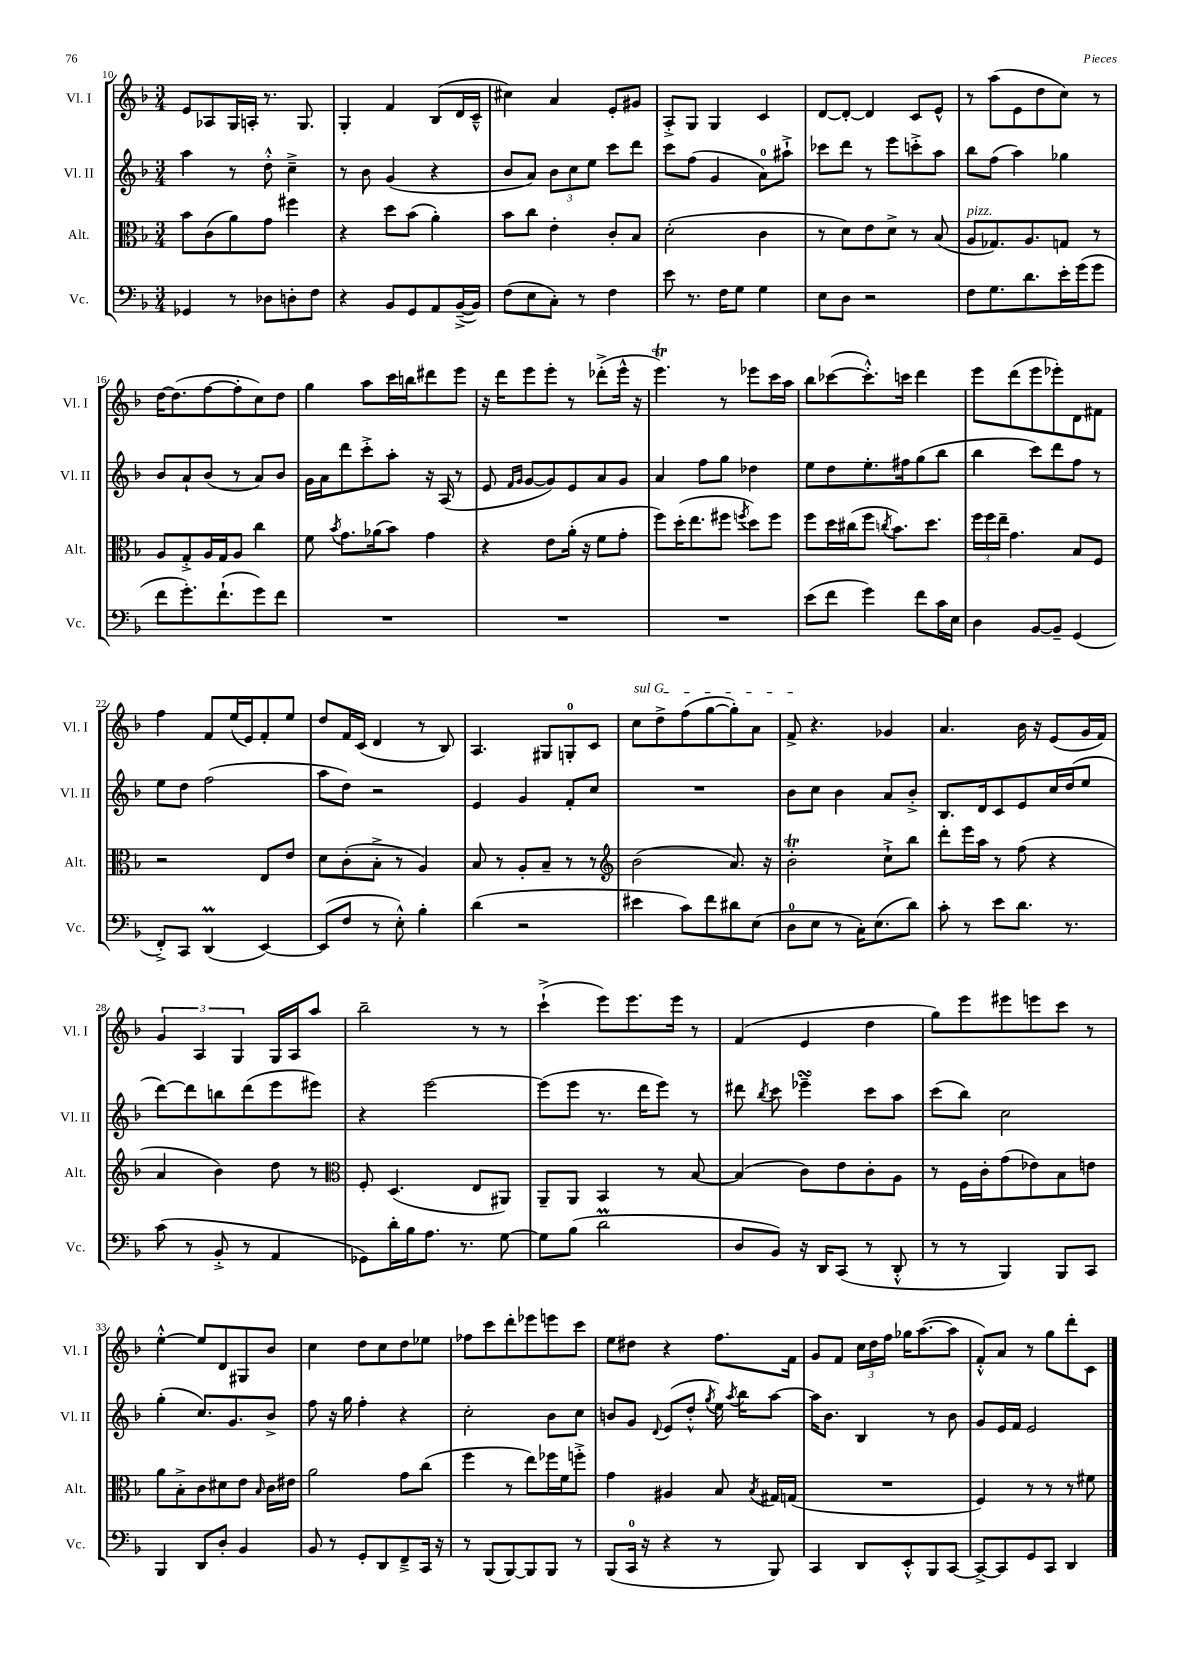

**kern	**kern	**kern	**kern
*part4	*part3	*part2	*part1
*staff4	*staff3	*staff2	*staff1
*I"Vc.	*I"Alt.	*I"Vl. II	*I"Vl. I
*I'Vc.	*I'Alt.	*I'Vl. II	*I'Vl. I
*clefF4	*clefC3	*clefG2	*clefG2
*k[b-]	*k[b-]	*k[b-]	*k[b-]
*M3/4	*M3/4	*M3/4	*M3/4
=10	=10	=10	=10
4GG-X/	8b-\L	4aa\	8e/L
.	(8c\	.	8A-X/
8r	8a\)	8r	16G/L
.	.	.	16An'/JJ
8D-X\L	8g\J	8dd'^^\	8.r
8Dn'\	4ff#X\	4cc~^\	.
.	.	.	8.G/
8F\J	.	.	.
=11	=11	=11	=11
4r	4r	8r	4G'/
.	.	8b-\	.
8BB-/L	8dd\L	(4g/	4f/
8GG/	(8b-\J	.	.
8AA/	4a'\)	4r	(8B-/L
([16BB-~^/L	.	.	16d/L
16BB-/JJ])	.	.	16c~^^/JJ
=12	=12	=12	=12
(8F\L	8b-\L	8b-/L	4cc#X\)
8E\	8cc\J	8a/J)	.
8C'\J)	4e'\	12b-\L	4a/
.	.	12cc\	.
8r	.	.	.
.	.	12ee\J	.
4F\	8c'/L	8ccc\L	8e'/L
.	8B-/J	8ddd\J	8g#X/J
=13	=13	=13	=13
8e\	(2d'\	8ccc\L	8A'^/L
8.r	.	(8ff\J	8G/J
.	.	4g/	4G/
16F\KL	.	.	.
8G\J	.	.	.
4G\	4c\	8a\L)	4c/
.	.	8aa#X`^\J	.
=14	=14	=14	=14
8E\L	8r	8ccc-X\L	[8d/L
8D\J	8d\L)	8ddd\J	8d'/J_
2r	8e\	8r	4d/]
.	8d^\J	8eee\L	.
.	8r	8cccn'^\	8c/L
.	(8B-/	8aa\J	8e^^/J
=15	=15	=15	=15
!	!LO:TX:a:i:t=pizz.	!	!
8F\L	8A/L	8bb-\L	8r
8.G\	8.G-X/)	(8ff\J	(8aa\L
.	.	4aa\)	8e\
8.d\	8.A/	.	.
.	.	.	8dd\
16e'\L	8Gn/J	4gg-X\	8cc\J)
(16g\J	.	.	.
8g\J	8r	.	8r
!!LO:LB:g=z
=16	=16	=16	=16
8f\L	8A/L	8b-/L	[16dd\KL
.	.	.	(8.dd\]
8.g'\)	8G'^/	8a`/	.
.	16A/L	(8b-/J	[8ff\
(8.f`\	16G/J	.	.
.	8A/J	8r	8ff'\]
8g\)	4cc\	8a/L)	8cc\)
8f\J	.	8b-/J	8dd\J
=17	=17	=17	=17
2.r	8f\	16g\LL	4gg\
.	.	16a\J	.
.	8qb-/	.	.
.	8.g\L	8ddd\	.
.	.	8ccc'^\	8aa\L
.	(16a-X\k	.	.
.	8b-\J)	8aa'\J	16ccc\L
.	.	.	16bbn\J
.	4g\	16r	8ddd#X\
.	.	(16A/	.
.	.	8r	8eee\J
=18	=18	=18	=18
2.r	4r	8e/	16r
.	.	.	16ddd\KL
.	.	16qqf/LL	.
.	.	16qqg/JJ	.
.	.	[8g/L	8eee\
.	8e\L	8g/])	8eee'\J
.	(16a'\Jk	8e/	8r
.	16r	.	.
.	8f\L	8a/	(8ddd-X'^\L
.	8g'\J	8g/J	16eee^^\Jk
.	.	.	16r
=19	=19	=19	=19
2.r	8ff\L)	4a/	4.eeet\)
.	(16dd'\K	.	.
.	8.ee\	.	.
.	.	8ff\L	.
.	8ff#X\J	8gg\J	8r
.	8qffn/	.	.
.	8dd\L)	4dd-X\	8eee-X\L
.	8ff\J	.	16ccc\L
.	.	.	16aa\JJ
=20	=20	=20	=20
(8e\L	8ff\L	8ee\L	8bb-\L
8f\J	16dd\L	8dd\	([8ccc-X\
.	(16cc#X\J	.	.
4g\)	8ff\J	8.ee'\	8.ccc-'^^\])
.	8qccn/	.	.
.	8.b-\L)	.	.
.	.	16ff#X\k	16cccn\Jk
8f\L	.	(8gg\	4ddd\
.	8.dd\J	.	.
16c\L	.	8bb-\J	.
16E\JJ	.	.	.
=21	=21	=21	=21
4D\	24ff\LL	4bb-\	8eee\L
.	24ff\	.	.
.	24ee~\JJ	.	.
.	4.g\	.	(8ddd\
[8BB-/L	.	8ccc\L)	8eee\
8BB-~/J]	.	8ddd\	8eee-X'\)
(4GG/	8B-/L	8ff\J	8d\
.	8F/J	8r	8f#X\J
!!LO:LB:g=z
=22	=22	=22	=22
8FF'^/L)	2r	8ee\L	4ff\
8CC/J	.	8dd\J	.
(4DDM/	.	(2ff\	8f/L
.	.	.	(16ee/L
.	.	.	16e/J)
[4EE/)	8E/L	.	8f'/
.	8e/J	.	8ee/J
=23	=23	=23	=23
(8EE/L]	8d\L	8aa\L	8dd/L
8F/J	(8c'\	8dd\J)	16f/L
.	.	.	(16c/JJ
8r	8B-'^\J	2r	4d/
8E'^^\)	8r	.	.
4B-'\	4A/)	.	8r
.	.	.	8B-/)
=24	=24	=24	=24
(4d\	8B-/	4e/	4.A/
.	8r	.	.
2r	8A'/L	4g/	.
.	8B-~/J	.	8G#X/L
.	8r	8f'/L	8Gn'/
.	8r	8cc/J	8c/J
=25	=25	=25	=25
*	*clefG2	*	*
!	!	!	!LO:TX:a:i:t=sul G
4e#X\	(2b-\	2.r	8cc\L
.	.	.	8dd^\
8c\L)	.	.	(8ff\
8f\	.	.	[8gg\
8d#X\	8.a/)	.	8gg'\])
(8E\J	.	.	8a\J
.	16r	.	.
=26	=26	=26	=26
8D\L	2b-T'\	8b-\L	8f^/
8E\J	.	8cc\J	4.r
8r	.	4b-\	.
16C'\KL)	.	.	.
(8.E\	.	.	.
.	8cc`^\L	8a/L	4g-X/
8d\J)	8bb-\J	8b-'^/J	.
=27	=27	=27	=27
8c'\	8ddd'\L	8.B-/L	4.a/
8r	16eee\L	.	.
.	16aa\JJ	16d/k	.
8e\L	8r	8c/	.
8.d\J	(8ff\	8e/	16b-\
.	.	.	16r
.	4r	16cc/L	(8e/L
8.r	.	(16dd/J	.
.	.	8ee/J	16g/L
.	.	.	16f/JJ)
!!LO:LB:g=z
=28	=28	=28	=28
(8c\	4a/	[8ddd\L)	6g/
8r	.	8ddd\]	.
.	.	.	6A/
8BB-'^/	4b-\)	8bbn\	.
.	.	.	6G/
8r	.	(8ddd\	.
4AA/	8dd\	8eee\	16G/LL
.	.	.	16A/J
.	8r	8eee#X\J)	8aa/J
=29	=29	=29	=29
*	*clefC3	*	*
8GG-X\L)	8F'/	4r	2bb-~\
16d'\L	(4.D/	.	.
16B-\J	.	.	.
8.A\J	.	[2eee\	.
8.r	.	.	.
.	8E/L	.	8r
[8G\	8AA#X/J)	.	8r
=30	=30	=30	=30
8G\L]	8AA~/L	(8eee\L]	(4ccc`^\
(8B-\J	8AA/J	8eee\J	.
2dM\	4BB-/	8.r	8eee\L)
.	.	.	8.eee\
.	.	16ddd\KL	.
.	8r	8eee\J)	.
.	.	.	16eee\Jk
.	[8B-/	8r	8r
=31	=31	=31	=31
8D/L	(4B-/]	8ddd#X\	(4f/
.	.	8qbb-/	.
8BB-/J)	.	8ccc\	.
16r	8c\L)	4eee-XsSSs~\	4e/
16DD/KL	.	.	.
(8CC/J	8e\	.	.
8r	8c'\	8ccc\L	4dd\
8DD'^^/	8A\J	8aa\J	.
=32	=32	=32	=32
8r	8r	(8ccc\L	8gg\L)
8r	16F\LL	8bb-\J)	8eee\
.	16c'\J	.	.
4BBB-/)	(8g\	2cc\	8eee#X\
.	8e-X\)	.	8eeen\
8BBB-/L	8B-\	.	8ccc\J
8CC/J	8en\J	.	8r
!!LO:LB:g=z
=33	=33	=33	=33
4BBB-/	8a\L	(4gg'\	[4ee'^^\
.	8B-'^\	.	.
8DD/L	8c\	8.cc/L)	8ee/L]
8D'/J	8d#X\	.	8d/
.	.	8.g/	.
4BB-/	8e\J	.	8G#X/
.	16qqB-/	.	.
.	16c\LL	8b-^/J	8b-/J
.	16e#X\JJ	.	.
=34	=34	=34	=34
8BB-/	2a\	8ff\	4cc\
8r	.	16r	.
.	.	16gg\	.
8GG'/L	.	4ff'\	8dd\L
8DD/	.	.	8cc\
8FF~^/	8g\L	4r	8dd\
16CC/Jk	(8cc\J	.	8ee-X\J
16r	.	.	.
=35	=35	=35	=35
8r	4ff\	2cc'\	8ff-X\L
(8BBB-/L	.	.	8ccc\
[8BBB-/)	8r	.	8ddd'\
8BBB-/]	8ee\L)	.	8eee-X\
8BBB-/J	16ff-X\L	8b-\L	8eeen\
.	16f\J	.	.
8r	8ffn'^\J	8cc\J	8ccc\J
=36	=36	=36	=36
(8BBB-/L	4g\	8bn/L	8ee\L
16CC/Jk	.	8g/J	8dd#X\J
16r	.	.	.
.	.	8qqd/	.
4r	4A#X/	(8e/L	4r
.	.	8dd'^^/J	.
.	.	8qgg/	.
8r	8B-/	16ee\)	8.ff\L
.	.	8qaa/	.
.	.	16bb-\KL	.
.	8qB-/	.	.
8BBB-/)	16G#X/LL	[8aa\J	.
.	(16Gn/JJ	.	16f\Jk
=37	=37	=37	=37
4CC/	2.r	16aa\KL]	8g/L
.	.	8.b-\J	.
.	.	.	8f/J
8DD/L	.	4B-/	24cc\LL
.	.	.	24dd\
.	.	.	24ff\JJ
8EE'^^/	.	.	16gg-X\KL
.	.	.	([8.aa\
8BBB-/	.	8r	.
[8CC/J	.	8b-\	8aa\J]
=38	=38	=38	=38
8CC^/L_	4F/)	8g/L	8f'^^/L)
8CC/]	.	16e/L	8a/J
.	.	16f/JJ	.
8GG/	8r	2e/	8r
8CC/J	8r	.	8gg\L
4DD/	8r	.	8ddd'\
.	8f#X\	.	8c\J
==	==	==	==
*-	*-	*-	*-
